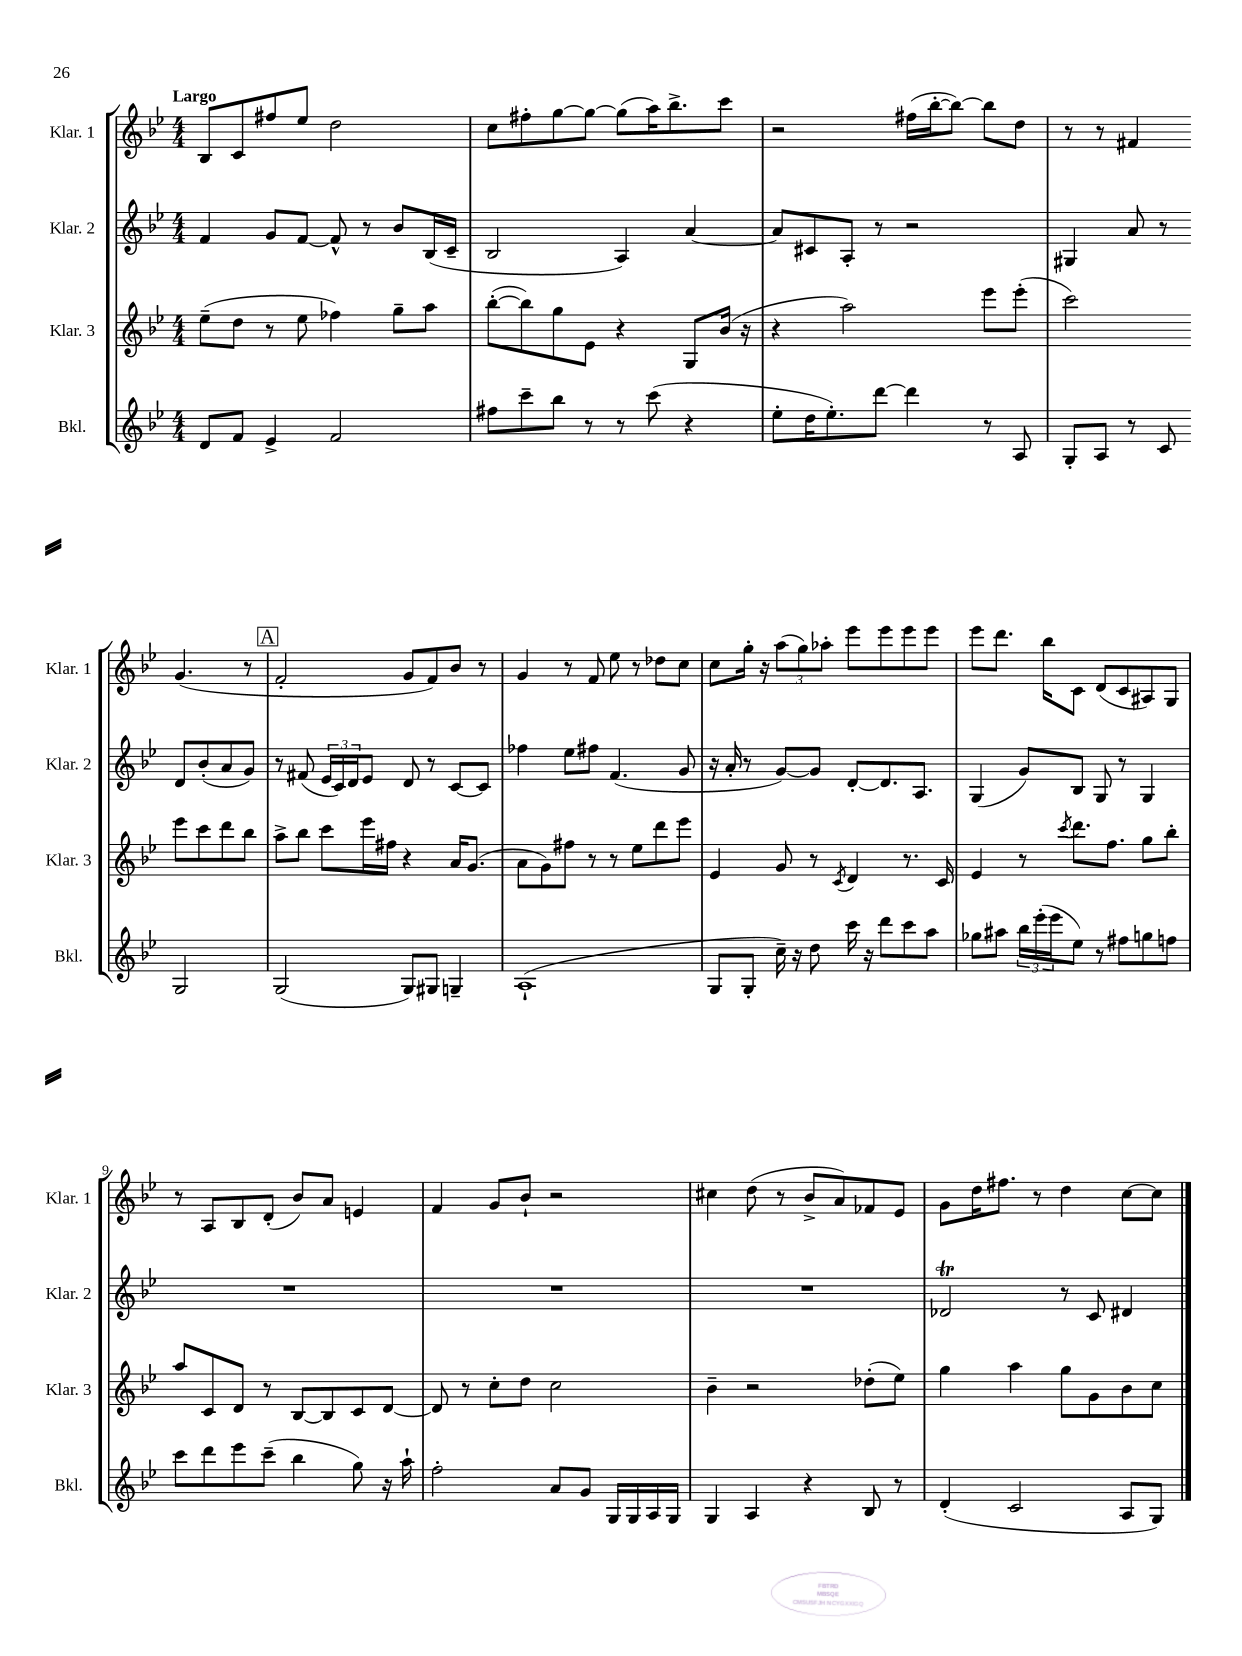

**kern	**kern	**kern	**kern
*staff4	*staff3	*staff2	*staff1
*clefG2	*clefG2	*clefG2	*clefG2
*k[b-e-]	*k[b-e-]	*k[b-e-]	*k[b-e-]
*M4/4	*M4/4	*M4/4	*M4/4
8d	(8ee-~	4f	8B-
8f	8dd	.	8c
4e-^	8r	8g	8ff#
.	8ee-	[8f	8ee-
2f	4ff-)	8f^^]	2dd
.	.	8r	.
.	8gg~	8b-	.
.	8aa	(16B-	.
.	.	16c~	.
=	=	=	=
8ff#	([8bb-'	2B-	8cc
8ccc~	8bb-])	.	8ff#'
8bb-	8gg	.	[8gg
8r	8e-	.	8gg_
8r	4r	4A)	(8gg]
(8ccc	.	.	16aa)
.	.	.	8.bb-^
4r	8G	[4a	.
.	(16b-	.	8ccc
.	16r	.	.
=	=	=	=
8ee-'	4r	8a]	2r
16dd	.	8c#	.
8.ee-')	.	.	.
.	2aa)	8A'	.
[8ddd	.	8r	.
4ddd]	.	2r	(16ff#
.	.	.	[16bb-'
.	.	.	8bb-_)
8r	8eee-	.	8bb-]
8A	(8eee-'	.	8dd
=	=	=	=
8G'	2ccc)	4G#	8r
8A	.	.	8r
8r	.	8a	4f#
8c	.	8r	.
2G	8eee-	8d	(4.g
.	8ccc	(8b-'	.
.	8ddd	8a	.
.	8bb-	8g)	8r
=	=	=	=
(2G	8aa^	8r	2f'
.	8bb-	(8f#	.
.	8ccc	24e-	.
.	.	24c)	.
.	.	24d	.
.	16eee-	8e-	.
.	16ff#	.	.
8G)	4r	8d	8g
8G#	.	8r	8f)
4G~	16a	[8c	8b-
.	(8.g	.	.
.	.	8c]	8r
=	=	=	=
(1A`	8a	4ff-	4g
.	8g)	.	.
.	8ff#	8ee-	8r
.	8r	8ff#	8f
.	8r	(4.f	8ee-
.	8ee-	.	8r
.	8ddd	.	8dd-
.	8eee-	8g	8cc
=	=	=	=
8G	4e-	16r	8cc
.	.	16a'	.
8G'	.	8r	16gg'
.	.	.	16r
16cc~)	8g	[8g)	(12aa
16r	.	.	.
.	.	.	12gg)
8dd	8r	8g]	.
.	.	.	12aa-'
.	8qc	.	.
16ccc	4d	[8d'	8eee-
16r	.	.	.
8ddd	.	8.d]	8eee-
8ccc	8.r	.	8eee-
.	.	8.A	.
8aa	.	.	8eee-
.	16c	.	.
=	=	=	=
8gg-	4e-	(4G	8eee-
8aa#	.	.	8.ddd
24bb-	8r	8g)	.
(24eee-'	.	.	.
.	.	.	16bb-
24eee-	.	.	.
.	8qccc	.	.
8ee-)	8.ddd	8B-	8c
8r	.	8G	(8d
.	8.ff	.	.
8ff#	.	8r	8c
8gg	8gg	4G	8A#)
8ff	8bb-'	.	8G
=	=	=	=
8ccc	8aa	1r	8r
8ddd	8c	.	8A
8eee-	8d	.	8B-
(8ccc~	8r	.	(8d'
4bb-	[8B-	.	8b-)
.	8B-]	.	8a
8gg)	8c	.	4e
16r	[8d	.	.
16aa`	.	.	.
=	=	=	=
2ff'	8d]	1r	4f
.	8r	.	.
.	8cc'	.	8g
.	8dd	.	8b-`
8a	2cc	.	2r
8g	.	.	.
16G	.	.	.
16G	.	.	.
16A	.	.	.
16G	.	.	.
=	=	=	=
4G	4b-~	1r	4cc#
4A	2r	.	(8dd
.	.	.	8r
4r	.	.	8b-^
.	.	.	8a)
8B-	(8dd-'	.	8f-
8r	8ee-)	.	8e-
=	=	=	=
(4d'	4gg	2d-	8g
.	.	.	16dd
.	.	.	8.ff#
2c	4aa	.	.
.	.	.	8r
.	8gg	8r	4dd
.	8g	8c	.
8A	8b-	4d#	[8cc
8G)	8cc	.	8cc]
==	==	==	==
*-	*-	*-	*-
